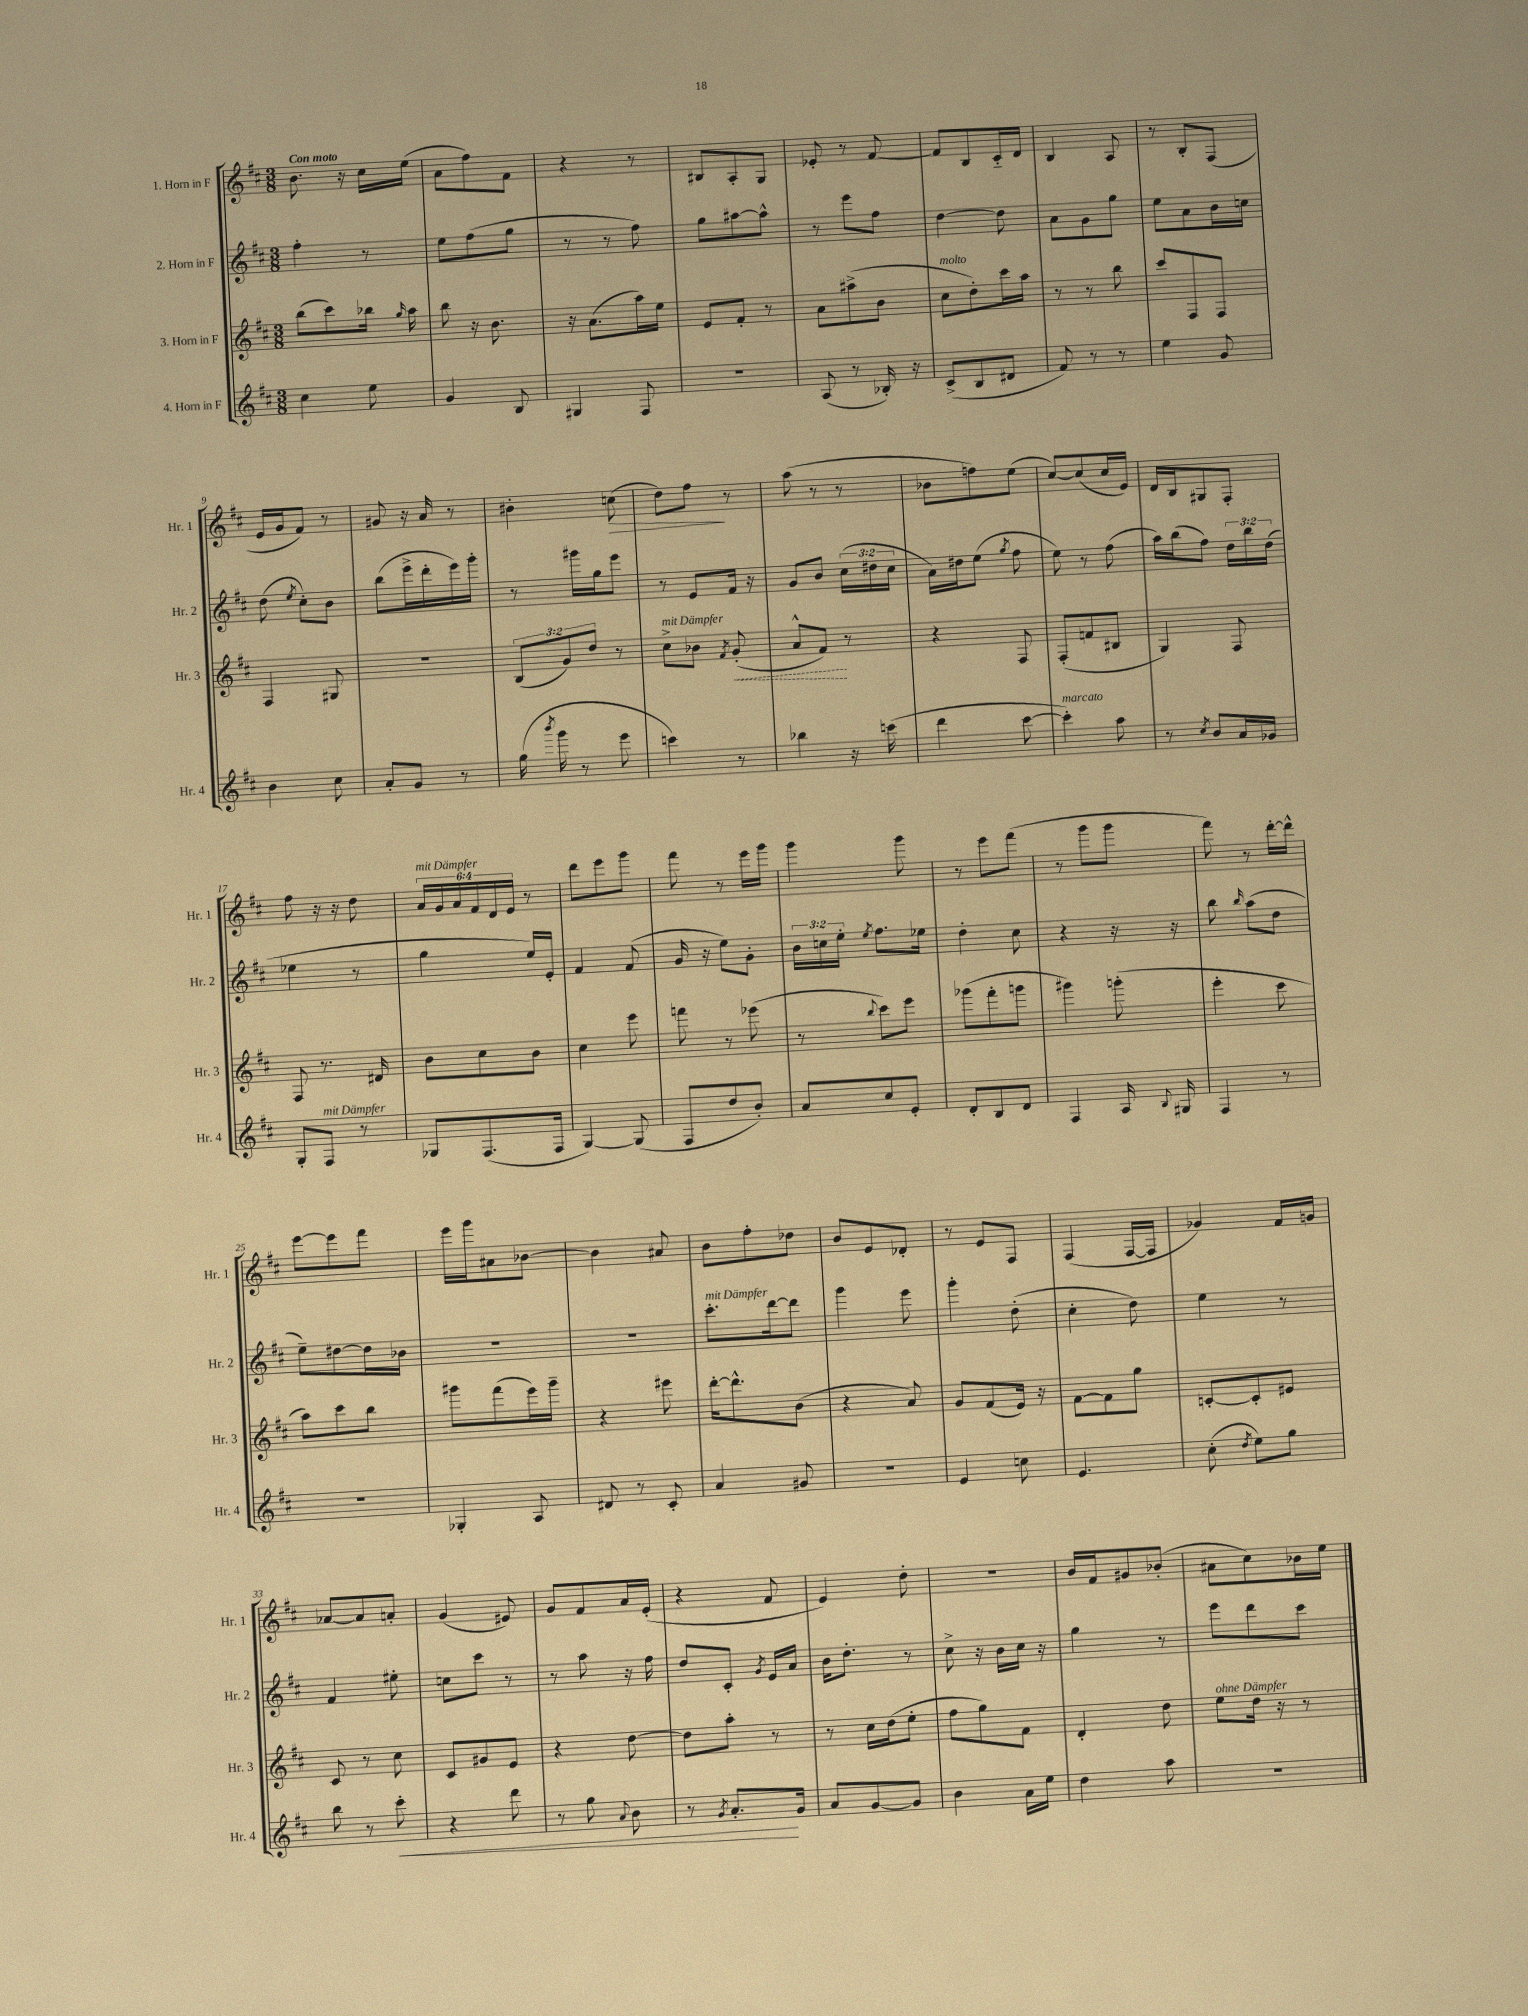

**kern	**dynam	**kern	**dynam	**kern	**kern	**dynam
*part4	*part4	*part3	*part3	*part2	*part1	*part1
*staff4	*staff4	*staff3	*staff3	*staff2	*staff1	*staff1
*I"4. Horn in F	*	*I"3. Horn in F	*	*I"2. Horn in F	*I"1. Horn in F	*
*I'Hr. 4	*	*I'Hr. 3	*	*I'Hr. 2	*I'Hr. 1	*
*clefG2	*	*clefG2	*	*clefG2	*clefG2	*
*k[f#c#]	*	*k[f#c#]	*	*k[f#c#]	*k[f#c#]	*
*M3/8	*	*M3/8	*	*M3/8	*M3/8	*
=1	=1	=1	=1	=1	=1	=1
!	!	!	!	!	!LO:TX:a:B:t=Con moto	!
4cc#\	.	(8bb\L	.	4ff#'\	8.b\	.
.	.	8ccc#\)	.	.	.	.
.	.	.	.	.	16r	.
8ee\	.	16bb-X\Jk	.	8r	16cc#\LL	.
.	.	16qqgg/	.	.	.	.
.	.	16aa\	.	.	(16ee\JJ	.
=2	=2	=2	=2	=2	=2	=2
4g/	.	8bb\	.	8ee\L	8a\L	.
.	.	16r	.	(8ff#\	8ff#\)	.
.	.	8.b\	.	.	.	.
8B/	.	.	.	8gg\J	8f#\J	.
=3	=3	=3	=3	=3	=3	=3
4G#X/	.	16r	.	8r	4r	.
.	.	(8.a\L	.	.	.	.
.	.	.	.	8r	.	.
8F#/	.	16aa\L)	.	8ff#\)	8r	.
.	.	16ee\JJ	.	.	.	.
=4	=4	=4	=4	=4	=4	=4
4.r	.	8e/L	.	8gg\L	8B#X/L	.
.	.	8f#'/J	.	[8aa#X\	8A'/	.
.	.	8r	.	8aa#^^\J]	8G/J	.
=5	=5	=5	=5	=5	=5	=5
(8A/	.	8a\L	.	8r	8e-X'/	.
8r	.	(8aa#X^\	.	8eee\L	8r	.
16B-X'/)	.	8b\J	.	8ff#\J	[8f#/	.
16r	.	.	.	.	.	.
=6	=6	=6	=6	=6	=6	=6
!	!	!LO:TX:a:i:t=molto	!	!	!	!
(8c#^/L	.	8cc#\L	.	[4dd\	8f#/L]	.
8B/	.	8dd'\)	.	.	8B/	.
8d#X/J	.	16ccc#\L	.	8dd\]	16c#/L	.
.	.	16aa\JJ	.	.	16d/JJ	.
=7	=7	=7	=7	=7	=7	=7
8f#/)	.	8r	.	8a\L	4B/	.
8r	.	8r	.	8g\	.	.
8r	.	8bb\	.	8gg\J	8A/	.
=8	=8	=8	=8	=8	=8	=8
4ee\	.	8ccc#/L	.	8ee\L	8r	.
.	.	8F#/	.	8a\	8B'/L	.
8g/	.	8F#/J	.	16b\L	(8F#/J	.
.	.	.	.	16ccn\JJ	.	.
!!LO:LB:g=z
=9	=9	=9	=9	=9	=9	=9
4b\	.	4F#/	.	(8dd\	16e/LL	.
.	.	.	.	.	16g/J	.
.	.	.	.	8qee/	.	.
.	.	.	.	8cc#'\L)	8f#/J)	.
8cc#\	.	8G#X/	.	8b\J	8r	.
=10	=10	=10	=10	=10	=10	=10
8a'/L	.	4.r	.	(8bb\L	8g#X/	.
8g/J	.	.	.	16eee^\L	16r	.
.	.	.	.	16ddd'\	16a/	.
8r	.	.	.	16eee\)	8r	.
.	.	.	.	16ggg'\JJ	.	.
=11	=11	=11	=11	=11	=11	=11
(16gg\	.	(12B/L	.	8r	4b#X'\	.
8qbbb/	.	.	.	.	.	.
16ggg\	.	.	.	.	.	.
.	.	12g/)	.	.	.	.
8r	.	.	.	16ggg#X\LL	.	.
.	.	12dd/J	.	.	.	.
.	.	.	.	16gg\J	.	.
!	!	!	!	!	!	!LO:HP:b
8eee\	.	8r	.	8eee\J	(8ccn\	>
=12	=12	=12	=12	=12	=12	=12
!	!	!LO:TX:a:i:t=mit Dämpfer	!	!	!	!
4cccn\)	.	8cc#^\L	.	8r	8dd\L)	.
.	.	8b-X\J	.	8e/L	8ff#\J	.
.	.	8qf#/	.	.	.	.
!	!	!	!LO:HP:b	!	!	!
8r	.	(8g'/	<	16f#/Jk	8r	]
.	.	.	.	16r	.	.
=13	=13	=13	=13	=13	=13	=13
4bb-X\	.	8a^^/L	.	8g/L	(8aa\	.
.	.	8f#/J)	.	8b/J	8r	.
16r	.	8r	[	(24cc#\LL	8r	.
.	.	.	.	24dd#X\	.	.
(16cccn\	.	.	.	.	.	.
.	.	.	.	24cc#\JJ	.	.
=14	=14	=14	=14	=14	=14	=14
4ddd\	.	4r	.	16a\LL)	8b-X\L	.
.	.	.	.	16dd#X\J	.	.
.	.	.	.	(8ee\J	8ffn\)	.
.	.	.	.	8qgg/	.	.
[8ccc#\	.	8F#/	.	8ff#\	(8ee\J	.
=15	=15	=15	=15	=15	=15	=15
!LO:TX:a:i:t=marcato	!	!	!	!	!	!
4ccc#'\])	.	(8F#'/L	.	8ee\)	[8cc#/L)	.
.	.	8fn/	.	8r	(8cc#/]	.
8aa\	.	8B#X/J	.	(8ff#\	16cc#/L	.
.	.	.	.	.	16e/JJ)	.
=16	=16	=16	=16	=16	=16	=16
8r	.	4G/)	.	16aa\LL)	16d/LL	.
.	.	.	.	(16bb\J	16B/J	.
8qcc#/	.	.	.	.	.	.
8b/L	.	.	.	8ff#\J)	8G#X/	.
16a/L	.	8F#/	.	24dd\LL	8F#'/J	.
.	.	.	.	24bb\	.	.
16g-X/JJ	.	.	.	.	.	.
.	.	.	.	(24dd\JJ	.	.
!!LO:LB:g=z
=17	=17	=17	=17	=17	=17	=17
8G'/L	.	8F#/	.	4ee-X\	8ff#\	.
!LO:TX:a:i:t=mit Dämpfer	!	!	!	!	!	!
8F#/J	.	8.r	.	.	16r	.
.	.	.	.	.	16r	.
8r	.	.	.	8r	8dd\	.
.	.	16d#X/	.	.	.	.
=18	=18	=18	=18	=18	=18	=18
!	!	!	!	!	!LO:TX:a:i:t=mit Dämpfer	!
8G-X/L	.	8b\L	.	4gg\	24a/LL	.
.	.	.	.	.	24g/	.
.	.	.	.	.	24a/	.
(8.F#/	.	8cc#\	.	.	24f#/	.
.	.	.	.	.	24d/	.
.	.	.	.	.	24e/JJ	.
.	.	8b\J	.	16ee/LL)	8r	.
16F#/Jk	.	.	.	16e'/JJ	.	.
=19	=19	=19	=19	=19	=19	=19
[4G/)	.	4cc#\	.	4f#/	8ddd\L	.
.	.	.	.	.	8eee\	.
(8G/]	.	8eee\	.	(8f#/	8ggg\J	.
=20	=20	=20	=20	=20	=20	=20
8F#/L	.	8fffn\	.	16g/	8fff#\	.
.	.	.	.	16r	.	.
8dd/	.	8r	.	8ee\L)	8r	.
8b'/J)	.	(8eee-X\	.	8g'\J	16eee\LL	.
.	.	.	.	.	16ggg\JJ	.
=21	=21	=21	=21	=21	=21	=21
8a/L	.	8r	.	24b\LL	4ggg\	.
.	.	.	.	24ccn\	.	.
.	.	.	.	24ee'\JJ	.	.
.	.	8qqbb/	.	8qee/	.	.
8cc#/	.	8ccc#\L)	.	8.ff#\L	.	.
8e'/J	.	8eee\J	.	.	8ggg\	.
.	.	.	.	16ee-X\Jk	.	.
=22	=22	=22	=22	=22	=22	=22
8d'/L	.	(8ggg-X\L	.	4dd'\	8r	.
8B/	.	8fff#'\	.	.	8eee\L	.
8d/J	.	8gggn\J	.	8cc#\	(8fff#\J	.
=23	=23	=23	=23	=23	=23	=23
4F#/	.	4ggg#X\)	.	4r	8r	.
.	.	.	.	.	8ggg\L	.
16A/	.	(8gggn'\	.	16r	8ggg\J	.
8qqB/	.	.	.	.	.	.
16G#X/	.	.	.	16r	.	.
=24	=24	=24	=24	=24	=24	=24
4F#/	.	4eee'\	.	8bb\	8fff#\)	.
.	.	.	.	16qqbb/	.	.
.	.	.	.	(8aa\L	8r	.
8r	.	8ccc#\	.	8dd\J	[16ddd'\LL	.
.	.	.	.	.	16ddd^^\JJ]	.
!!LO:LB:g=z
=25	=25	=25	=25	=25	=25	=25
4.r	.	8aa\L)	.	8ee~\L)	[8eee\L	.
.	.	8ccc#\	.	[8dd#X\	8eee\]	.
.	.	8bb\J	.	16dd#\L]	8fff#\J	.
.	.	.	.	16b-X\JJ	.	.
=26	=26	=26	=26	=26	=26	=26
4G-X'/	.	8ggg#X\L	.	4.r	16eee\LL	.
.	.	.	.	.	16ggg\J	.
.	.	(8fff#\	.	.	8a#X\	.
8A/	.	16eee\L)	.	.	[8b-X\J	.
.	.	16ggg#~\JJ	.	.	.	.
=27	=27	=27	=27	=27	=27	=27
8d#X/	.	4r	.	4.r	4b-\]	.
8r	.	.	.	.	.	.
8c#'/	.	8eee#X\	.	.	8a#X/	.
=28	=28	=28	=28	=28	=28	=28
!	!	!	!	!LO:TX:a:i:t=mit Dämpfer	!	!
4a/	.	[16ddd'\KL	.	8.ccc#'\L	8b\L	.
.	.	8.ddd^^\]	.	.	.	.
.	.	.	.	.	8ff#'\	.
.	.	.	.	[16ddd\k	.	.
8g#X/	.	(8b\J	.	8ddd\J]	8dd-X\J	.
=29	=29	=29	=29	=29	=29	=29
4.r	.	4r	.	4ggg\	8b/L	.
.	.	.	.	.	8e/	.
.	.	8a/)	.	8eee\	8d-X'/J	.
=30	=30	=30	=30	=30	=30	=30
4e/	.	8g/L	.	4ggg'\	8r	.
.	.	(8f#/	.	.	8e/L	.
8ccn\	.	16e/Jk)	.	(8dd'\	8F#/J	.
.	.	16r	.	.	.	.
=31	=31	=31	=31	=31	=31	=31
4.e/	.	[8f#\L	.	4cc#'\	(4F#/	.
.	.	8f#\]	.	.	.	.
.	.	8gg\J	.	8dd\)	[16F#/LL	.
.	.	.	.	.	16F#/JJ]	.
=32	=32	=32	=32	=32	=32	=32
(8cc#'\	.	[8cn'/L	.	4ee\	4g-X/)	.
8qdd/	.	.	.	.	.	.
8ee\L)	.	8c'/]	.	.	.	.
8gg\J	.	8e#X/J	.	8r	16f#/LL	.
.	.	.	.	.	16gn/JJ	.
!!LO:LB:g=z
=33	=33	=33	=33	=33	=33	=33
8bb\	.	8c#/	.	4f#/	[8a-X/L	.
8r	.	8r	.	.	8a-/]	.
!	!LO:HP:b	!	!	!	!	!
8ccc#'\	<	8cc#\	.	8ee#X'\	8an'/J	.
=34	=34	=34	=34	=34	=34	=34
4r	.	8c#/L	.	8ccn\L	(4g/	.
.	.	8g#X/	.	8ccc#\J	.	.
8ddd\	.	8e/J	.	8r	8e#X/)	.
=35	=35	=35	=35	=35	=35	=35
8r	.	4r	.	8r	8g/L	.
8gg\	.	.	.	8aa\	8f#/	.
8qqa/	.	.	.	.	.	.
8b\	.	[8dd\	.	16r	16a/L	.
.	.	.	.	16ff#\	(16e'/JJ	.
=36	=36	=36	=36	=36	=36	=36
8r	.	8dd\L]	.	8dd/L	4r	.
8qg/	.	.	.	.	.	.
8.a'/L	.	8aa'\J	.	8c#'/J	.	.
.	.	.	.	8qg/	.	.
.	.	8r	.	16e/LL	8f#/	.
16g/Jk	[	.	.	16a/JJ	.	.
=37	=37	=37	=37	=37	=37	=37
8a/L	.	8r	.	16b\KL	4e/)	.
.	.	.	.	8.dd'\J	.	.
[8g/	.	16cc#\LL	.	.	.	.
.	.	(16dd\J	.	.	.	.
8g/J]	.	8ee'\J	.	8r	8dd'\	.
=38	=38	=38	=38	=38	=38	=38
4b\	.	8ff#\L	.	8cc#^\	4.r	.
.	.	8gg\)	.	16r	.	.
.	.	.	.	16b\LL	.	.
16a\LL	.	8f#\J	.	16cc#\JJ	.	.
16ee\JJ	.	.	.	16r	.	.
=39	=39	=39	=39	=39	=39	=39
4dd\	.	4d'/	.	4gg\	16b/LL	.
.	.	.	.	.	16f#/J	.
.	.	.	.	.	8g#X/	.
8aa\	.	8dd\	.	8r	(8b-X'/J	.
=40	=40	=40	=40	=40	=40	=40
!	!	!LO:TX:a:i:t=ohne Dämpfer	!	!	!	!
4.r	.	8ee\L	.	8eee\L	8a#X\L	.
.	.	16dd\Jk	.	8ddd\	8cc#\)	.
.	.	16r	.	.	.	.
.	.	8r	.	8ccc#\J	16b-X\L	.
.	.	.	.	.	16ee\JJ	.
==	==	==	==	==	==	==
*-	*-	*-	*-	*-	*-	*-
